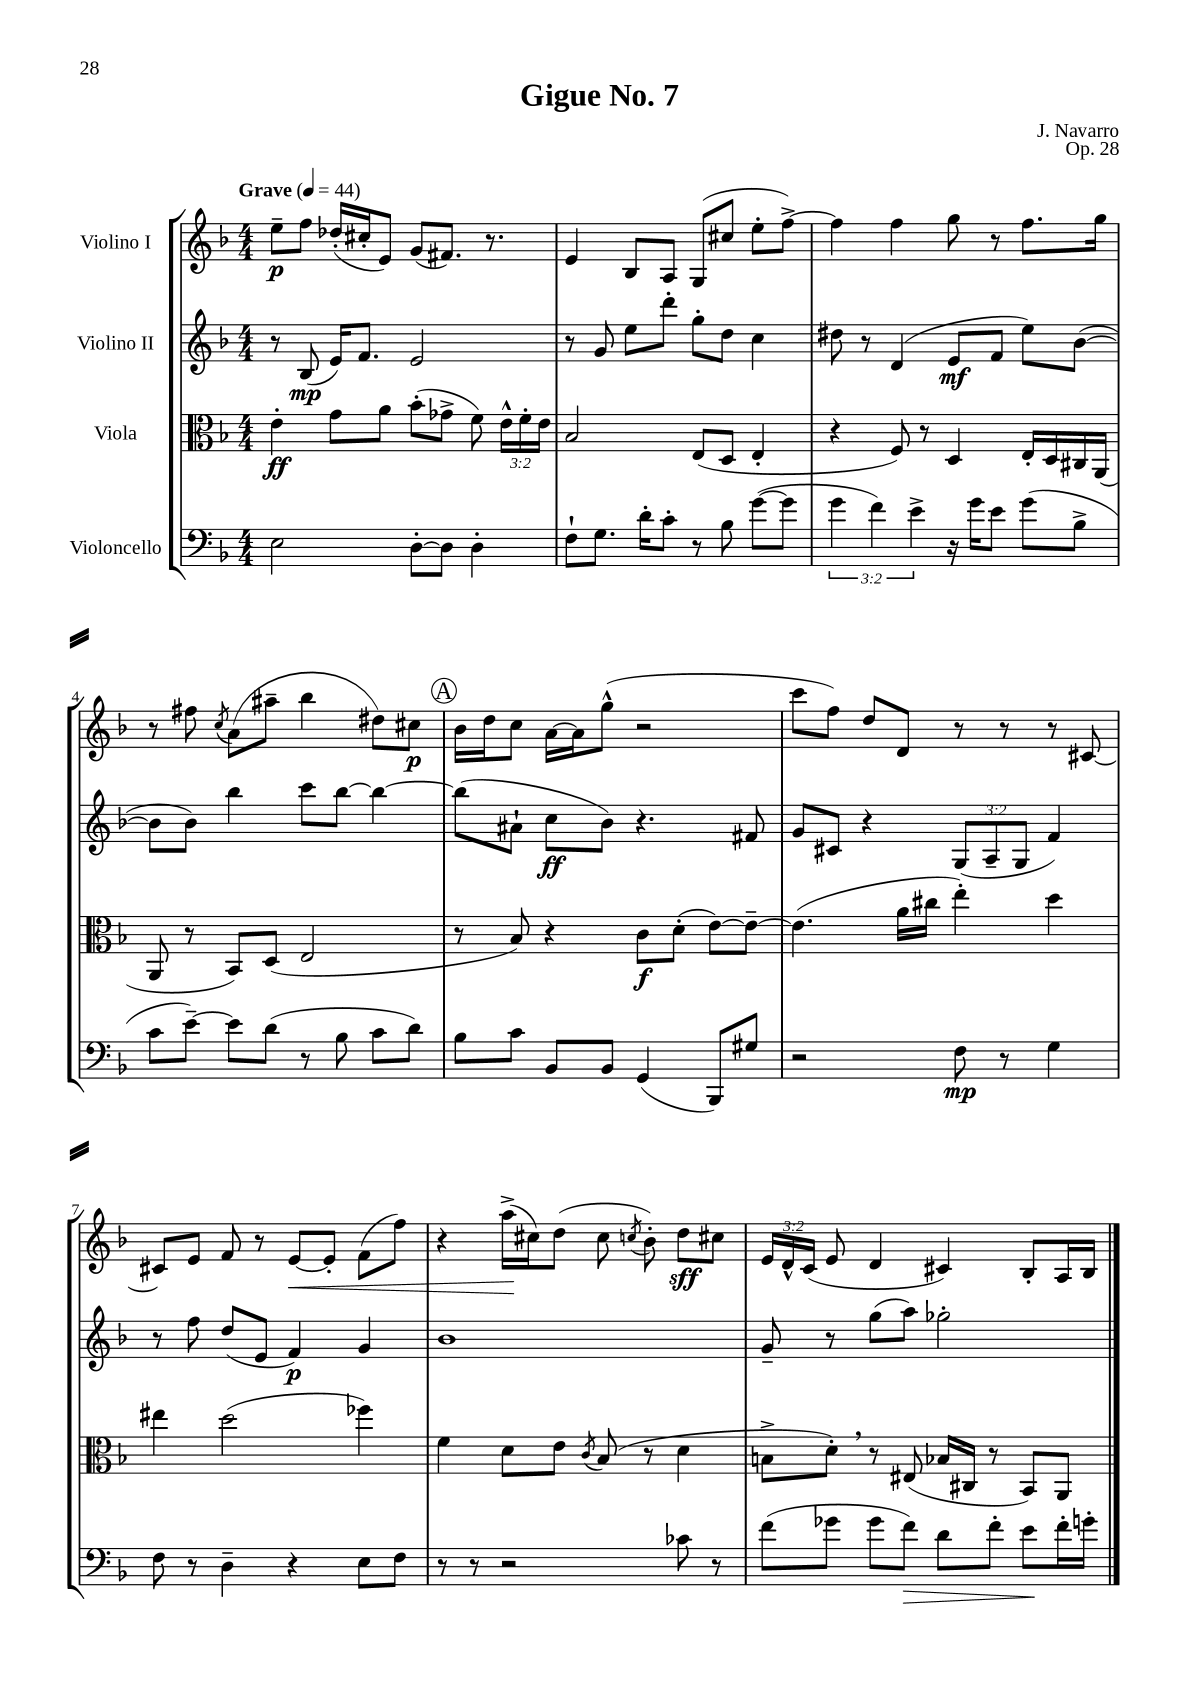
\header { title = "Gigue No. 7" composer = "J. Navarro" opus = "Op. 28" }
<<
\new StaffGroup <<
\new Staff = "s0" \with { instrumentName = "Violino I" } {
    \clef treble \key f \major \numericTimeSignature \time 4/4 \override Staff.TupletNumber.text = #tuplet-number::calc-fraction-text \tempo "Grave" 4 = 44
    \autoBeamOff e''8[--\p f''8] des''16[-.( cis''16-. e'8]) g'8[( fis'8.]) r8. |
    e'4 bes8[ a8] g8[( cis''8] e''8[-. f''8]~->) |
    f''4 f''4 g''8 r8 f''8.[ g''16] |
    r8 fis''8 \acciaccatura { c''8 } a'8[( ais''8]-- bes''4 dis''8[) cis''8]\p |
    \mark \markup { \circle "A" } bes'16[ d''16 c''8] a'16[~ a'16 g''8]-^( r2 |
    c'''8[ f''8]) d''8[ d'8] r8 r8 r8 cis'8~ |
    cis'8[ e'8] f'8 r8 e'8[~\< e'8]-. f'8[( f''8]) |
    r4 a''16[->\!( cis''16) d''8]( cis''8 \acciaccatura { c''8 } bes'8-.) d''8[\sff cis''8] |
    \tuplet 3/2 { e'16[ d'16-^ c'16]( } e'8 d'4 cis'4) bes8[-. a16 bes16] \bar "|." |
}
\new Staff = "s1" \with { instrumentName = "Violino II" } {
    \clef treble \key f \major \numericTimeSignature \time 4/4 \override Staff.TupletNumber.text = #tuplet-number::calc-fraction-text
    \autoBeamOff r8 bes8\mp( e'16[) f'8.] e'2 |
    r8 g'8 e''8[ d'''8]-. g''8[-. d''8] c''4 |
    dis''8 r8 d'4( e'8[\mf f'8] e''8[) bes'8]~( |
    bes'8[ bes'8]) bes''4 c'''8[ bes''8]~ bes''4~ |
    \mark \markup { \circle "A" } bes''8[( ais'8]-! c''8[\ff bes'8]) r4. fis'8 |
    g'8[ cis'8] r4 \tuplet 3/2 { g8[( a8-- g8] } f'4) |
    r8 f''8 d''8[( e'8] f'4\p) g'4 |
    bes'1 |
    g'8-- r8 g''8[( a''8]) ges''2-. \bar "|." |
}
\new Staff = "s2" \with { instrumentName = "Viola" } {
    \clef alto \key f \major \numericTimeSignature \time 4/4 \override Staff.TupletNumber.text = #tuplet-number::calc-fraction-text
    \autoBeamOff e'4-.\ff g'8[ a'8] bes'8[-.( ges'8]-> f'8) \tuplet 3/2 { e'16[-^ f'16-. e'16] } |
    bes2 e8[( d8] e4-. |
    r4 f8) r8 d4 e16[-. d16 cis16 a,16]( |
    a,8 r8 bes,8[) d8]( e2 |
    \mark \markup { \circle "A" } r8 bes8) r4 c'8[\f d'8]-.( e'8[~) e'8]~-- |
    e'4.( a'16[ cis''16] e''4-.) d''4 |
    eis''4 d''2( fes''4) |
    f'4 d'8[ e'8] \acciaccatura { c'8 } bes8( r8 d'4 |
    b8[-> d'8]-.) \breathe r8 eis8( bes16[ cis16] r8 bes,8[) a,8] \bar "|." |
}
\new Staff = "s3" \with { instrumentName = "Violoncello" } {
    \clef bass \key f \major \numericTimeSignature \time 4/4 \override Staff.TupletNumber.text = #tuplet-number::calc-fraction-text
    \autoBeamOff e2 d8[~-. d8] d4-. |
    f8[-! g8.] d'16[-. c'8]-. r8 bes8 g'8[~( g'8] |
    \tuplet 3/2 { g'4 f'4) e'4-> } r16 g'16[ e'8] g'8[( bes8]-> |
    c'8[ e'8]~--) e'8[ d'8]( r8 bes8 c'8[ d'8]) |
    \mark \markup { \circle "A" } bes8[ c'8] bes,8[ bes,8] g,4( bes,,8[) gis8] |
    r2 f8\mp r8 g4 |
    f8 r8 d4-- r4 e8[ f8] |
    r8 r8 r2 ces'8 r8 |
    f'8[( ges'8] ges'8[ f'8]\>) d'8[ f'8]-. e'8[\! f'16-. g'16]-. \bar "|." |
}
>>
>>
